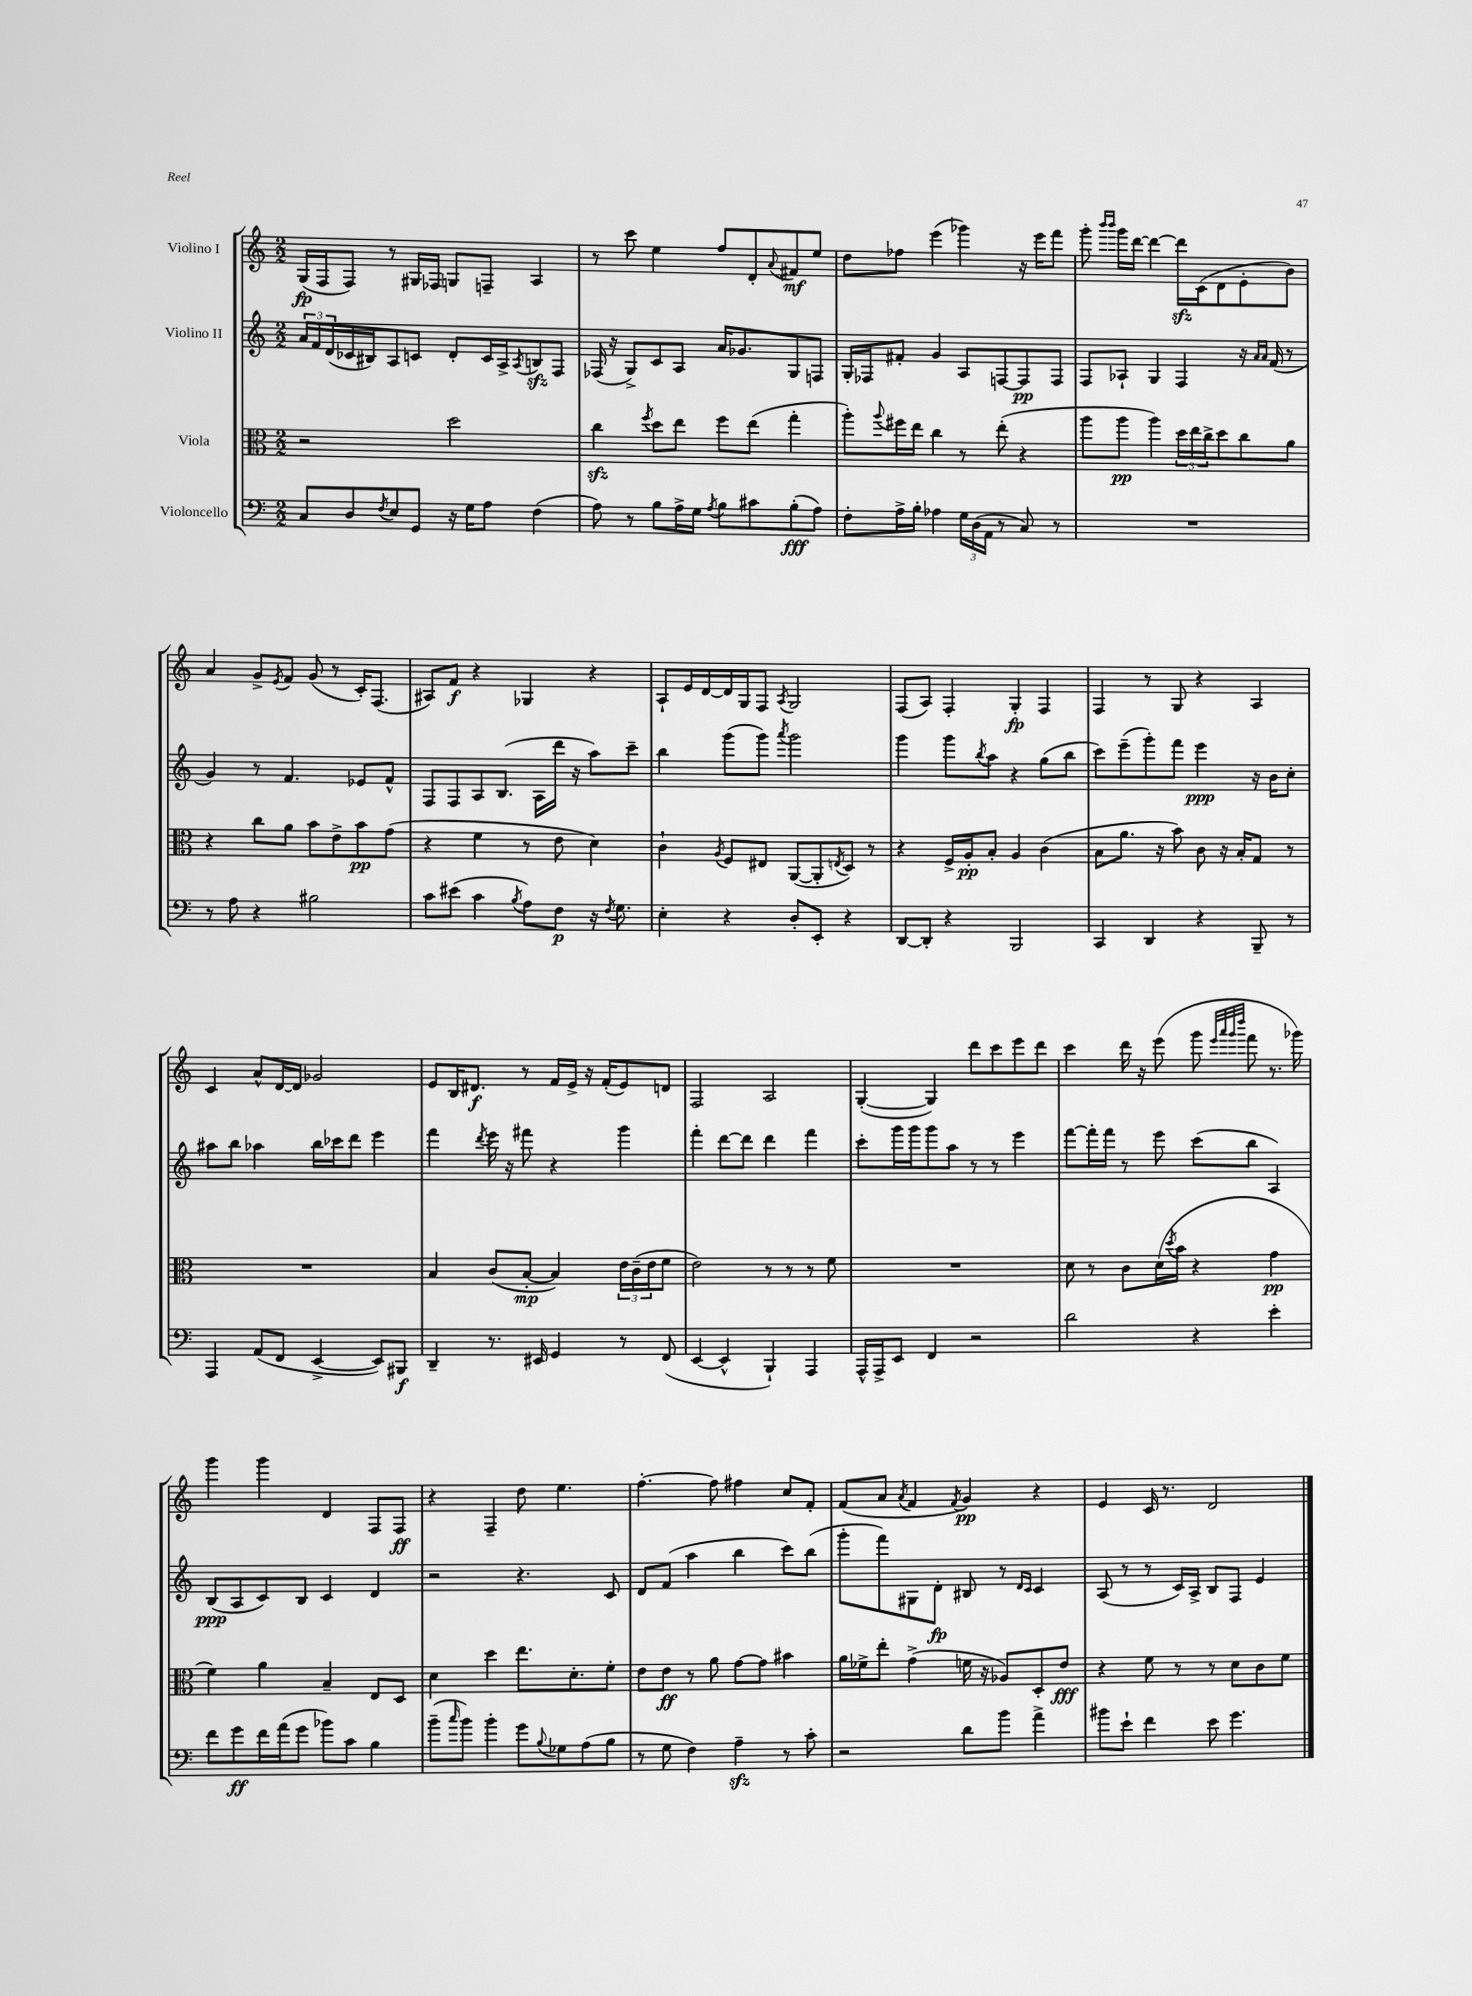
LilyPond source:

<<
\new StaffGroup <<
\new Staff = "s0" \with { instrumentName = "Violino I" } {
    \clef treble \key c \major \numericTimeSignature \time 2/2
    g16\fp( f16 f8) r8 gis16 fes16 g8 f8-- a4 |
    r8 c'''8 e''4 f''8 d'8-. \appoggiatura { a'8 } fis'8\mf e''8 |
    d''8 fes''8 e'''4( ges'''4) r16 e'''16 f'''8 |
    g'''8-. \grace { b'''16 b'''16 } g'''16 d'''16~ d'''4~ d'''16\sfz c'16( d'8 e'8-. b'8) |
    a'4 g'8-> \acciaccatura { e'8 } f'8 g'8( r8 c'16-.) f8.( |
    ais8) f'8\f r4 ges4 r4 |
    a8-! e'16 d'16~ d'16 g16 f8 \acciaccatura { a8 } g2 |
    f8( a8) f4-. g4-.\fp f4 |
    f4 r8 g8 r4 a4 |
    c'4 a'8-^ d'16~ d'16 ges'2 |
    e'8 b16 dis'8.\f r8 f'16 e'16-> r16 f'16-.( e'8) d'8 |
    f2 a2 |
    g4~-.( g4) d'''8 c'''8 e'''8 d'''8 |
    c'''4 d'''16 r16 e'''8( g'''8 \grace { e'''32 a'''32 g'''32 d''''32 } f'''8 r8. ges'''16) |
    g'''4 g'''4 d'4 f8 f8\ff |
    r4 f4-- d''8 e''4. |
    f''4.~-. f''8 fis''4 c''8 f'8-. |
    f'8( a'8 \acciaccatura { a'8 } f'4 \acciaccatura { f'8 } g'4\pp) r4 |
    e'4 c'16 r8. d'2 \bar "|." |
}
\new Staff = "s1" \with { instrumentName = "Violino II" } {
    \clef treble \key c \major \numericTimeSignature \time 2/2
    \tuplet 3/2 { a'16 f'16 d'16( } ces'16 bis16) a8 c'8 d'8-. c'16 a16-> \acciaccatura { a8 } b8\sfz f8 |
    fes16( r16 g8->) c'8 a8 a'16 ges'8. g8 f8 |
    g16-. fes16 fis'8-. g'4 a8 f8~ f8\pp f8 |
    f8 aes8-! g4 f4 r16 \grace { a'16 a'16 } f'16( r8 |
    g'4) r8 f'4. ees'8 f'8-^ |
    f8 f8 a8 b8.( a16 d'''16 r16 a''8) c'''8-- |
    b''4 g'''8( g'''8) \acciaccatura { a'''8 } g'''2 |
    g'''4 g'''8 \acciaccatura { b''8 } a''8 r4 g''8( b''8 |
    c'''8) e'''8--( g'''8-.) f'''8 e'''4\ppp r16 b'16 c''8-. |
    ais''8 b''8 aes''4 b''16 ces'''16 d'''8 e'''4 |
    f'''4 \acciaccatura { d'''8 } e'''16 r16 fis'''8 r4 g'''4 |
    f'''4-. d'''8~ d'''8 d'''4 f'''4 |
    c'''8-. g'''16 g'''16 g'''8 a''8 r8 r8 e'''4 |
    f'''8~ f'''16-. f'''16 r8 e'''8 c'''8( b''8 a4) |
    b8\ppp( a8 c'8) b8 c'4 d'4 |
    r2 r4. c'8 |
    d'8 f'8( a''4 b''4 c'''8) b''8( |
    g'''8-. f'''8) gis8 d'8-.\fp bis8 r8 \grace { d'16 c'16 } c'4 |
    a8( r8 r8 c'16) a16-> b8 f8 e'4 \bar "|." |
}
\new Staff = "s2" \with { instrumentName = "Viola" } {
    \clef alto \key c \major \numericTimeSignature \time 2/2
    r2 d''2 |
    c''4\sfz \acciaccatura { f''8 } d''8 e''8 f''8 e''8( g''4-. |
    a''8-.) \appoggiatura { a''8 } fis''16 e''16 c''4 r8 e''8-.( r4 |
    a''8 a''8\pp a''4) \tuplet 3/2 { d''16 e''16 c''16-> } d''8 c''8 a'8 |
    r4 c''8 a'8 b'8 e'8-> b'8\pp g'8( |
    r4 f'4 r8 e'8 d'4) |
    c'4-! \acciaccatura { a8 } f8 eis8 a,8~( a,8-. \acciaccatura { e8 } d8) r8 |
    r4 f16-> a16-.\pp b8-. a4 c'4( |
    b8 a'8. r16 b'8) c'8 r16 b16-. g8 r8 |
    R1 |
    b4 c'8( b8~-.\mp b4) \tuplet 3/2 { e'16 c'16--( e'16 } f'8 |
    e'2) r8 r8 r8 f'8 |
    R1 |
    d'8 r8 c'8 d'16( \acciaccatura { d''8 } b'16 r4 g'4\pp |
    f'4) a'4 b4-- e8 d8 |
    d'4 d''4 e''8. d'8.-. f'8-. |
    e'8 e'8\ff r8 a'8 g'8~ g'8 bis'4 |
    a'16 fes'16-> e''8-. g'4->( f'16 r16 aes8) d8-. e'8\fff |
    r4 f'8 r8 r8 d'8 c'8 f'8 \bar "|." |
}
\new Staff = "s3" \with { instrumentName = "Violoncello" } {
    \clef bass \key c \major \numericTimeSignature \time 2/2
    c8 d8 \acciaccatura { f8 } e8 g,8 r16 g16 a8 f4( |
    a8) r8 b8 a16-> g16 \acciaccatura { a8 } b8 cis'8 b8-.\fff( a8) |
    f8-. a16-> b16-. aes4 \tuplet 3/2 { g16 d16( a,16 } r8 c8) r8 |
    R1 |
    r8 a8 r4 bis2 |
    c'8 eis'8( c'4 \acciaccatura { b8 } a8) f8\p r16 \acciaccatura { f8 } g8. |
    e4-. r4 d8-. e,8-. r4 |
    d,8~ d,8-. r4 b,,2 |
    c,4 d,4 r4 b,,8-- r8 |
    a,,4 a,8( f,8 e,4~-> e,8) bis,,8\f |
    d,4-- r8. eis,16 g,4 r8 f,8( |
    e,4~ e,4-^ b,,4-!) a,,4 |
    a,,16-^ a,,16-> e,8 f,4 r2 |
    d'2 r4 e'4-. |
    f'8 g'8\ff f'16 a'16( g'8 bes'8) c'8 b4 |
    b'8--( \grace { c''16 } b'8) b'4-. g'8 \appoggiatura { b8 } ges8 a8( b8 |
    r8 g8 f4) a4--\sfz r8 c'8-. |
    r2 d'8 b'8 a'4-> |
    bis'8 e'8-! f'4 e'8 g'4. \bar "|." |
}
>>
>>
\layout { \context { \Score \remove "Bar_number_engraver" } }
